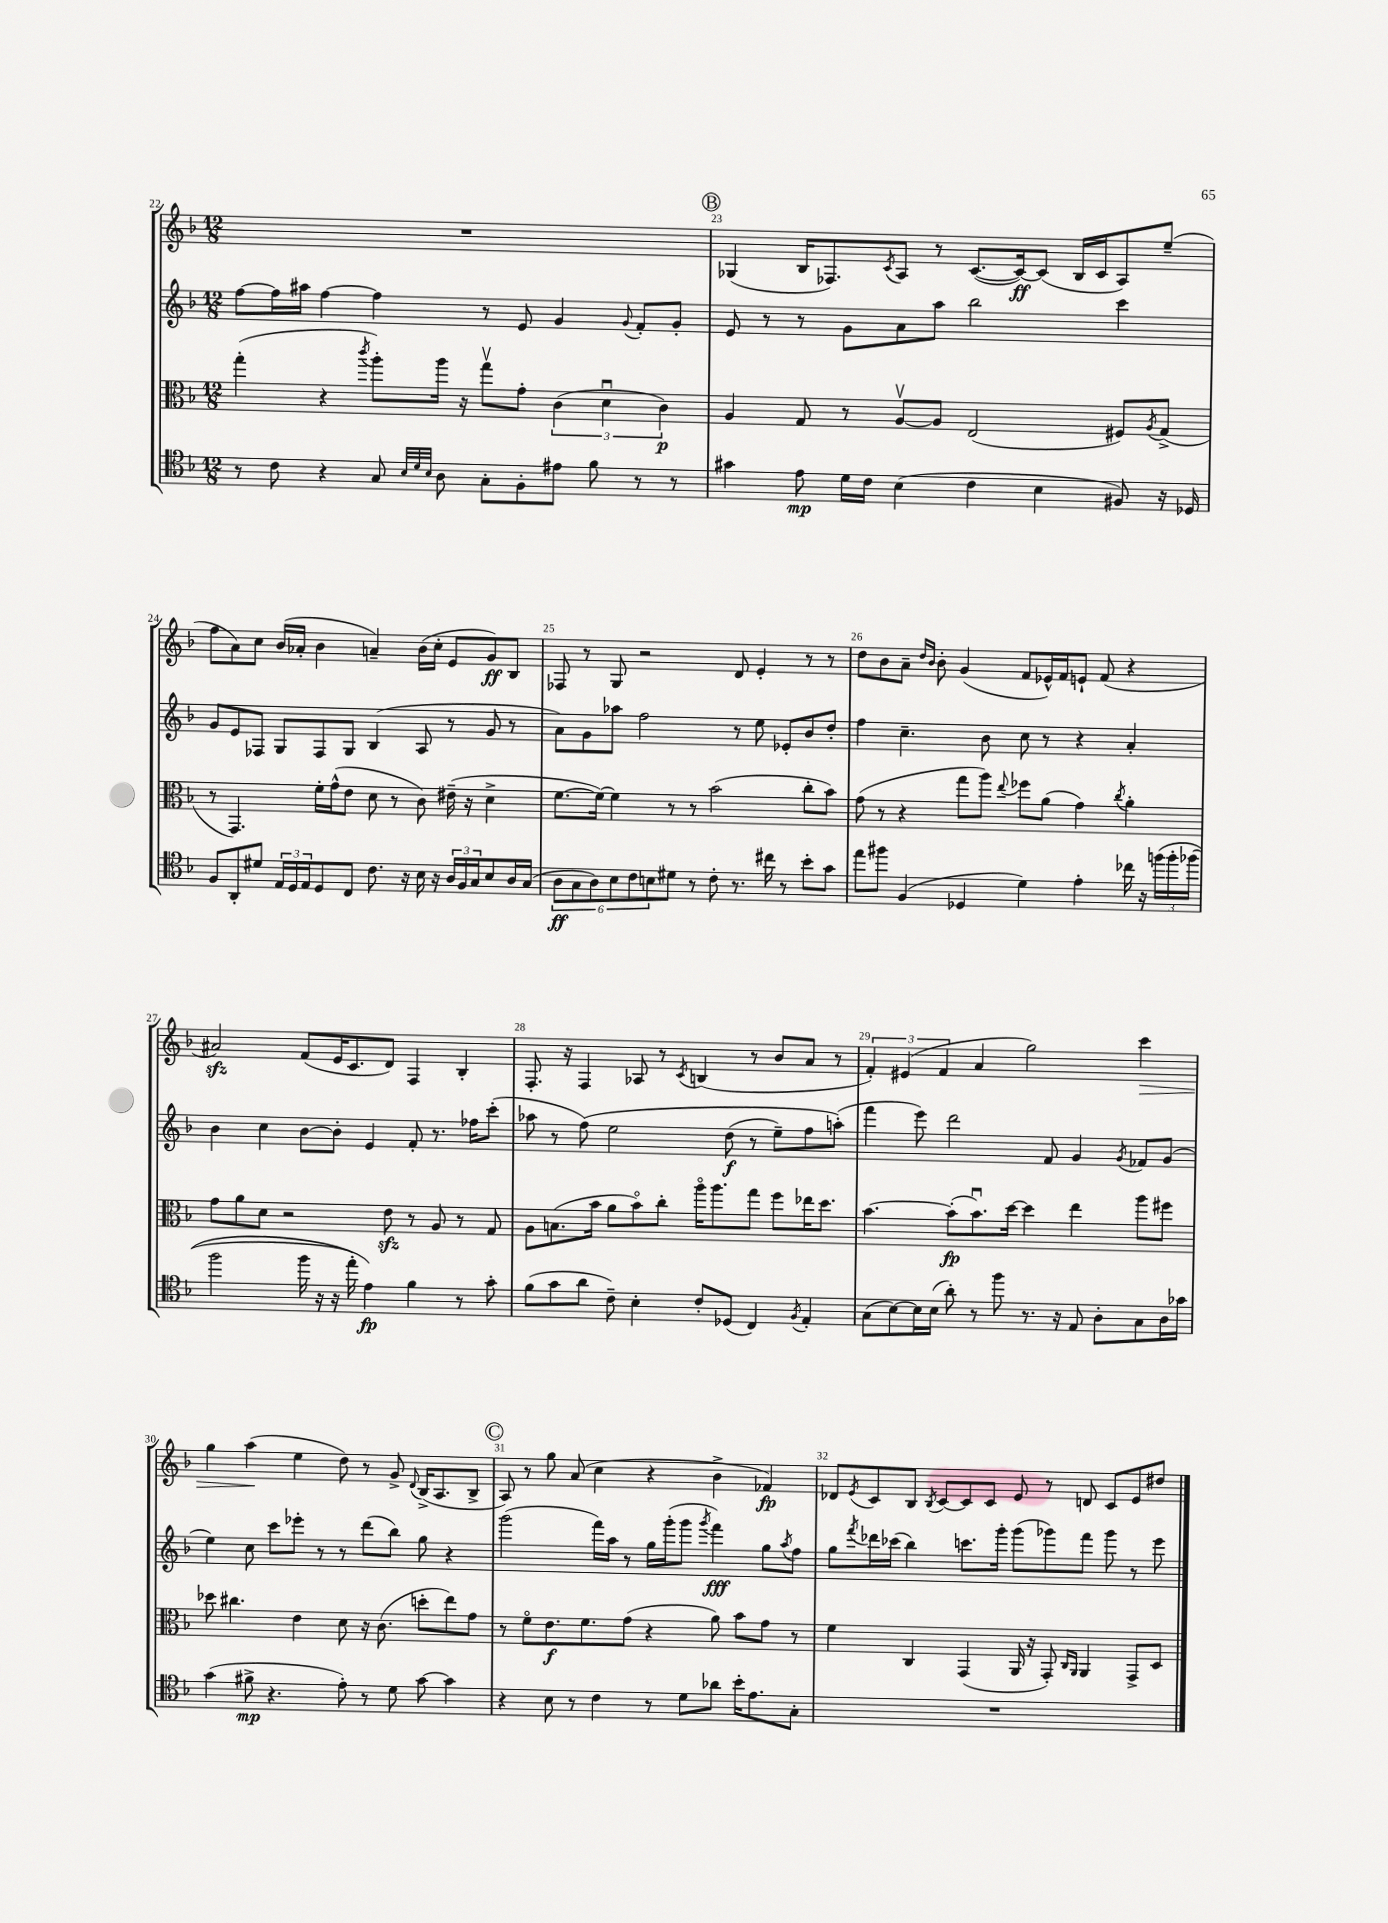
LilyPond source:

<<
\new StaffGroup <<
\new Staff = "s0" {
    \clef treble \key f \major \numericTimeSignature \time 12/8
    R1. |
    \mark \markup { \circle "B" } ges4( bes16 fes8.) \acciaccatura { c'8 } a8 r8 c'8.~( c'16~\ff) c'8( bes16 c'16 a8) e''8--( |
    f''8 a'8) c''8 bes'16( aes'16-. bes'4 a'4--) bes'16( c''16-. e'8 g'8\ff) bes8 |
    fes8 r8 g8 r2 d'8 e'4-. r8 r8 |
    d''8 bes'8 a'8-- \grace { d''16 bes'16 } bes'8-. g'4( f'8 ees'16-^) f'16 e'8-! f'8( r4 |
    ais'2\sfz) f'8( e'16 c'8. d'8) f4 bes4-. |
    f8.-. r16 f4 aes8 r8 \acciaccatura { c'8 } b4( r8 bes'8 a'8 r8 |
    \tuplet 3/2 { f'4-.) eis'4( f'4 } a'4 g''2) c'''4\> |
    g''4 a''4\!( e''4 d''8) r8 g'8-> \appoggiatura { d'8 } bes16->( a8. bes8-> |
    \mark \markup { \circle "C" } a8) r8 g''8 a'8( c''4 r4 bes'4-> fes'4\fp) |
    des'8 \acciaccatura { e'8 } c'8 bes8 \acciaccatura { bes8 } c'8~ c'8 c'8 e'8 r8 d'8 c'8 e'8 dis''8 \bar "|." |
}
\new Staff = "s1" {
    \clef treble \key f \major \numericTimeSignature \time 12/8
    f''8~ f''16 ais''16 f''4~ f''4 r8 e'8 g'4 \appoggiatura { g'8 } f'8-. g'8-. |
    \mark \markup { \circle "B" } e'8 r8 r8 g'8 a'8 a''8 bes''2 c'''4 |
    g'8 e'8 fes8 g8 fes8 g8 bes4( a8 r8 g'8 r8 |
    a'8) g'8 aes''8 f''2 r8 e''8 ees'8-. bes'8 d''8-. |
    f''4 c''4.-- bes'8 c''8 r8 r4 a'4-. |
    bes'4 c''4 bes'8~ bes'8-. e'4 f'8-. r8. fes''16 c'''8-.( |
    aes''8 r8 f''8)\( e''2 d''8\f( r8 e''8--) f''8 a''8-.(\) |
    f'''4 e'''8) d'''2 f'8 g'4 \acciaccatura { g'8 } fes'8 g'8( |
    e''4) c''8 c'''8 ees'''8-. r8 r8 d'''8( bes''8) g''8 r4 |
    \mark \markup { \circle "C" } g'''2( f'''16) a''16 r8 g''16 g'''16-.( g'''8 \acciaccatura { g'''8 } f'''4\fff) g''8 \acciaccatura { a''8 } f''8 |
    g''8 \acciaccatura { f'''8 } des'''16 ces'''16( bes''4) c'''8. g'''16-. g'''8( ges'''8) f'''8 ges'''8 r8 e'''8 \bar "|." |
}
\new Staff = "s2" {
    \clef alto \key f \major \numericTimeSignature \time 12/8
    g''4-.( r4 \acciaccatura { c'''8 } a''8-.) a''16 r16 g''8\upbow g'8-. \tuplet 3/2 { c'4( d'4\downbow c'4\p) } |
    \mark \markup { \circle "B" } a4 g8 r8 a8~\upbow a8 e2( fis8) \acciaccatura { a8 } g8->( |
    r8 g,4.) f'16-. g'16-^( e'8 d'8 r8 c'8) eis'16--( r16 d'4-> |
    f'8.~ f'16~) f'4 r8 r8 bes'2( c''8-. bes'8) |
    g'8( r8 r4 g''8 a''8) \appoggiatura { e''8 } fes''8 a'8( g'4) \acciaccatura { c''8 } a'4-. |
    g'8 a'8 d'8 r2 e'8\sfz r8 a8 r8 g8 |
    a8 b8.( bes'16 a'8 bes'8\flageolet) c''8-. a''16\flageolet a''8. g''8 f''8 ees''16 d''8. |
    bes'4.~ bes'8-.\fp( bes'8.\downbow) d''16~ d''4 e''4 a''8 fis''8 |
    des''8 cis''4. e'4 d'8 r16 c'8.( d''8-. e''8) g'8 |
    \mark \markup { \circle "C" } r8 f'8\flageolet e'8.\f f'8. g'8( r4 a'8) bes'8 g'8 r8 |
    f'4 c4 g,4( a,16 r16 g,8-.) \grace { c16 a,16 } a,4 g,8-> d8 \bar "|." |
}
\new Staff = "s3" {
    \clef tenor \key f \major \numericTimeSignature \time 12/8
    r8 c'8 r4 g8 \grace { bes32 d'32 bes32 } a8 g8-. f8-. eis'8 f'8 r8 r8 |
    \mark \markup { \circle "B" } gis'4 e'8\mp d'16 c'16 bes4( c'4 bes4 fis8) r16 des16 |
    f8 a,8-. dis'8 \tuplet 3/2 { e16 d16 e16 } d8 c8 c'8. r16 bes16 r16 \tuplet 3/2 { a16 f16 g16 } bes8 a16 g16( |
    \tuplet 6/4 { a8\ff g8 a8) bes8 c'8 b8 } dis'8 r8 c'8-. r8. cis''16 r8 bes'8-. g'8 |
    e''8 fis''8 f4( des4 d'4) e'4-. ces''16 r16 \tuplet 3/2 { f''16\( f''16-. fes''16( } |
    f''2 f''16 r16 r16 e''16-.) e'4\fp\) f'4 r8 g'8-. |
    f'8( g'8 a'8 c'8--) bes4-. c'8-. des8( c4) \acciaccatura { f8 } e4-. |
    g8( bes8~) bes16 bes16( a'8-.) r8 f''8 r8. r16 e8 a8-. g8 a16 ges'16 |
    g'4( fis'8->\mp r4. e'8-.) r8 d'8 g'8~ g'4 |
    \mark \markup { \circle "C" } r4 bes8 r8 c'4 r8 d'8 aes'8 bes'16-. e'8. g8-. |
    R1. \bar "|." |
}
>>
>>
\layout { \context { \Score currentBarNumber = #22 \override BarNumber.break-visibility = ##(#f #t #t) barNumberVisibility = #all-bar-numbers-visible } }
